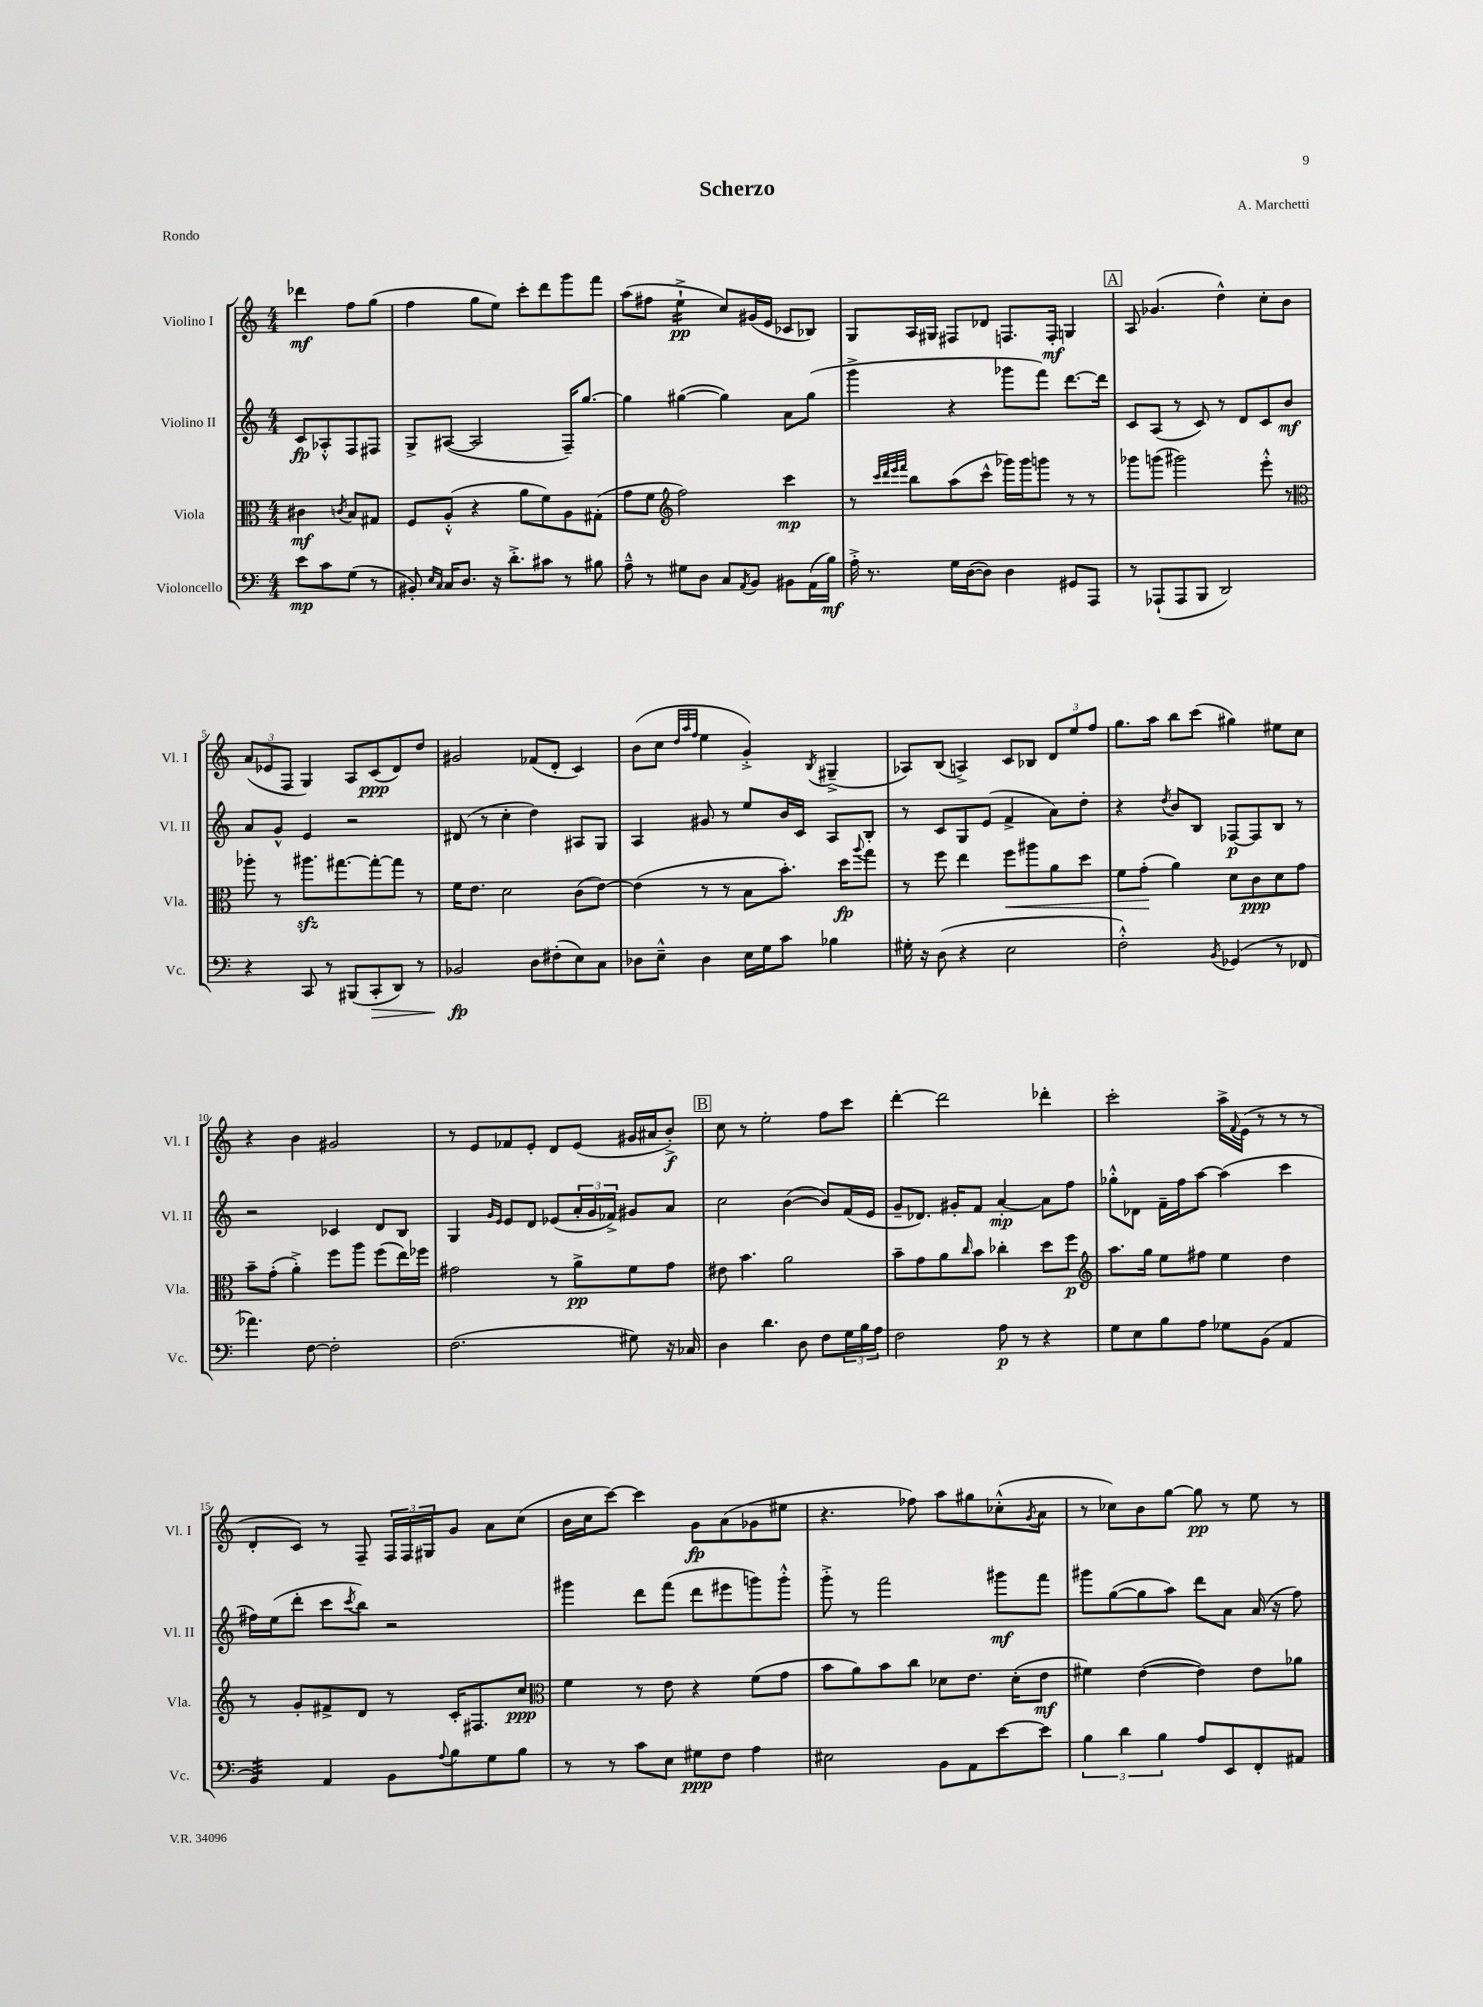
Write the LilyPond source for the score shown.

\header { title = "Scherzo" composer = "A. Marchetti" piece = "Rondo" }
<<
\new StaffGroup <<
\new Staff = "s0" \with { instrumentName = "Violino I" shortInstrumentName = "Vl. I" } {
    \clef treble \key c \major \numericTimeSignature \time 4/4 \partial 2
    des'''4\mf f''8 g''8( |
    f''4 g''8 e''8) c'''8-. d'''8 g'''8 f'''8 |
    a''8( fis''8 e''4:16-!->\pp c''8) gis'16( e'16 ces'8 bes8) |
    g8 a16 gis16 fis8 des'8 f8. f16-.\mf g4 |
    \mark \markup { \box "A" } a8 ges'4.( d''4-^) c''8-. b'8 |
    \tuplet 3/2 { a'8( ees'8 f8 } g4) a8 c'8\ppp( d'8) d''8 |
    gis'2 fes'8( d'8-. c'4) |
    b'8( c''8 \grace { d''32 a''32 f''32 } e''4 g'4-.->) \acciaccatura { b8 } gis4--->( |
    aes8) b8( a4->) c'8 bes8 \tuplet 3/2 { d'8 e''8 f''8 } |
    g''8. a''16 b''8 c'''8( gis''4) eis''8 c''8 |
    r4 b'4 gis'2 |
    r8 e'8 fes'8 e'8-. d'8 e'8( gis'16 ais'16 b'8-.->\f) |
    \mark \markup { \box "B" } c''8 r8 e''2-. f''8 c'''8 |
    d'''4~-. d'''2 des'''4-. |
    c'''2-. a''16-> \appoggiatura { f'8 } e'16( r8 r8 r8 |
    d'8-. c'8) r8 f8-- \tuplet 3/2 { f16 f16 gis16 } g'8 a'8 c''8( |
    b'16 c''16 c'''8~) c'''4 g'8\fp a'8( ges'8 eis''8 |
    r4. fes''8) a''8 gis''8 ces''8-.-^( \acciaccatura { g'8 } a'8 |
    r8 ces''8) b'8 g''8~ g''8\pp r8 e''8 r8 \bar "|." |
}
\new Staff = "s1" \with { instrumentName = "Violino II" shortInstrumentName = "Vl. II" } {
    \clef treble \key c \major \numericTimeSignature \time 4/4 \partial 2
    c'8\fp aes8-.-^ f8 fis8 |
    g8-> ais8~( ais2 f16--) g''8.~ |
    g''4 gis''4~( gis''4) a'8 gis''8( |
    g'''4-> r4 ges'''8 f'''8) d'''8.~ d'''16 |
    \mark \markup { \box "A" } c'8 a8( r8 c'8) r8 d'8 c'8 b'8\mf |
    a'8 g'8-^ e'4 r2 |
    dis'8( r8 c''4-. d''4) ais8 g8 |
    a4 gis'8 r8 e''8 b'16 c'16 a8 b8-. |
    r8 c'8 g8 e'8( f'4-> a'8) d''8-. |
    r4 \acciaccatura { d''8 } b'8 b8 fes8~\p fes8 b8 r8 |
    r2 ces'4 d'8 b8 |
    g4 \grace { g'16 e'16 } e'8 d'8 ees'8( \tuplet 3/2 { a'16-. g'16 fes'16->) } gis'8 a'8 |
    \mark \markup { \box "B" } c''2 b'4~( b'8) f'16( e'16 |
    g'8-- des'8.) gis'16-. f'8 a'4~-.\mp a'8 f''8 |
    ges''8-.-^ des'8 f'16-- f''16 a''8~ a''4( c'''4 |
    fis''16) e''16( d'''8-. c'''8 \acciaccatura { c'''8 } b''8) r2 |
    gis'''4 d'''8 f'''8( d'''8 eis'''8 g'''8) g'''8-.-^ |
    g'''8-.-> r8 f'''2 gis'''8\mf f'''8 |
    gis'''8 g''8~( g''8 a''8) d'''8 a'8 a'16( r16 f''8) \bar "|." |
}
\new Staff = "s2" \with { instrumentName = "Viola" shortInstrumentName = "Vla." } {
    \clef alto \key c \major \numericTimeSignature \time 4/4 \partial 2
    cis'4\mf \acciaccatura { c'8 } b8 gis8 |
    f8 a8-.-^( r4 a'8 f'8) a8 gis8-.( |
    g'8 f'8 \clef treble f''2) c'''4\mp |
    r8 \grace { c'''32 d'''32 e'''32 f'''32 } b''8 a''8( c'''8-^ ges'''16) ges'''16 g'''8 r8 r8 |
    \mark \markup { \box "A" } ges'''8 g'''8( gis'''2) e'''8-.-^ r8 |
    \clef alto aes''8-. r8 ais''8.\sfz gis''8.~ gis''8~-. gis''8 r8 |
    f'16 e'8. d'2 c'8( e'8~) |
    e'4( r8 r8 b8 b'8.-.) d''16\fp \appoggiatura { a''8 } g''8 |
    r8 f''8 e''4 f''8\< ais''8 a'8 d''8 |
    f'8 g'8-.\!( a'4) d'8 c'8\ppp d'8 g'8 |
    b'8-- g'8-.( a'4-.->) f''8 a''8 f''8( e''16) fes''16 |
    gis'2 r8 a'8->\pp f'8 gis'8 |
    \mark \markup { \box "B" } eis'8 b'4. a'2 |
    b'8-- g'8 a'8 \grace { c''16 } b'8 ces''4-. d''8 f''8\p |
    \clef treble a''8. g''16 e''8 fis''8 e''4 d''4 |
    r8 g'8-. fis'8-> d'8 r8 c'16-. fis8. c''8\ppp |
    \clef alto f'4 r8 e'8 r4 f'8( g'8 |
    b'8 a'8) b'8 c''8 des'8 e'8. des'16-.( e'8\mf |
    fis'4) e'4~( e'4) e'8 aes'8 \bar "|." |
}
\new Staff = "s3" \with { instrumentName = "Violoncello" shortInstrumentName = "Vc." } {
    \clef bass \key c \major \numericTimeSignature \time 4/4 \partial 2
    e'8\mp c'8 g8( r8 |
    bis,8-.) \grace { e16 c16 } c16 d8. r16 d'8.-.-> cis'8 r8 bis8 |
    a8---^ r8 gis8 d8 c8 \acciaccatura { a,8 } b,8 bis,8 a,16( b16\mf) |
    a16-.-> r8. g16 d16~( d8) d4 gis,8 a,,8 |
    \mark \markup { \box "A" } r8 aes,,8-!( aes,,8 b,,8 d,2) |
    r4 c,8 r8 bis,,8( c,8-.\> d,8) r8 |
    bes,2\fp\! d8 fis8-.( e8) c8 |
    des8 e8---^ des4 e16 g16 c'8 bes4 |
    gis16-. r16 d8( r4 e2 |
    f2-.-^) \acciaccatura { b,8 } ges,4( r8 fes,8 |
    aes'4.) f8~ f2-. |
    f2.( gis8) r16 ces16 |
    \mark \markup { \box "B" } d4 d'4. d8 f8 \tuplet 3/2 { g16 b16 a16 } |
    f2 a8\p r8 r4 |
    g8 e8 b8 a8 ges8 b,8( a,4 |
    b,4:32) a,4 b,8 \appoggiatura { a8 } b8 g8 b8 |
    r8 r8 c'8 e8 gis8\ppp f8 a4 |
    eis2 b,8 a,8 e'8~ e'8 |
    \tuplet 3/2 { b4 d'4 b4 } a8 e,8 f,8-. ais,8 \bar "|." |
}
>>
>>
